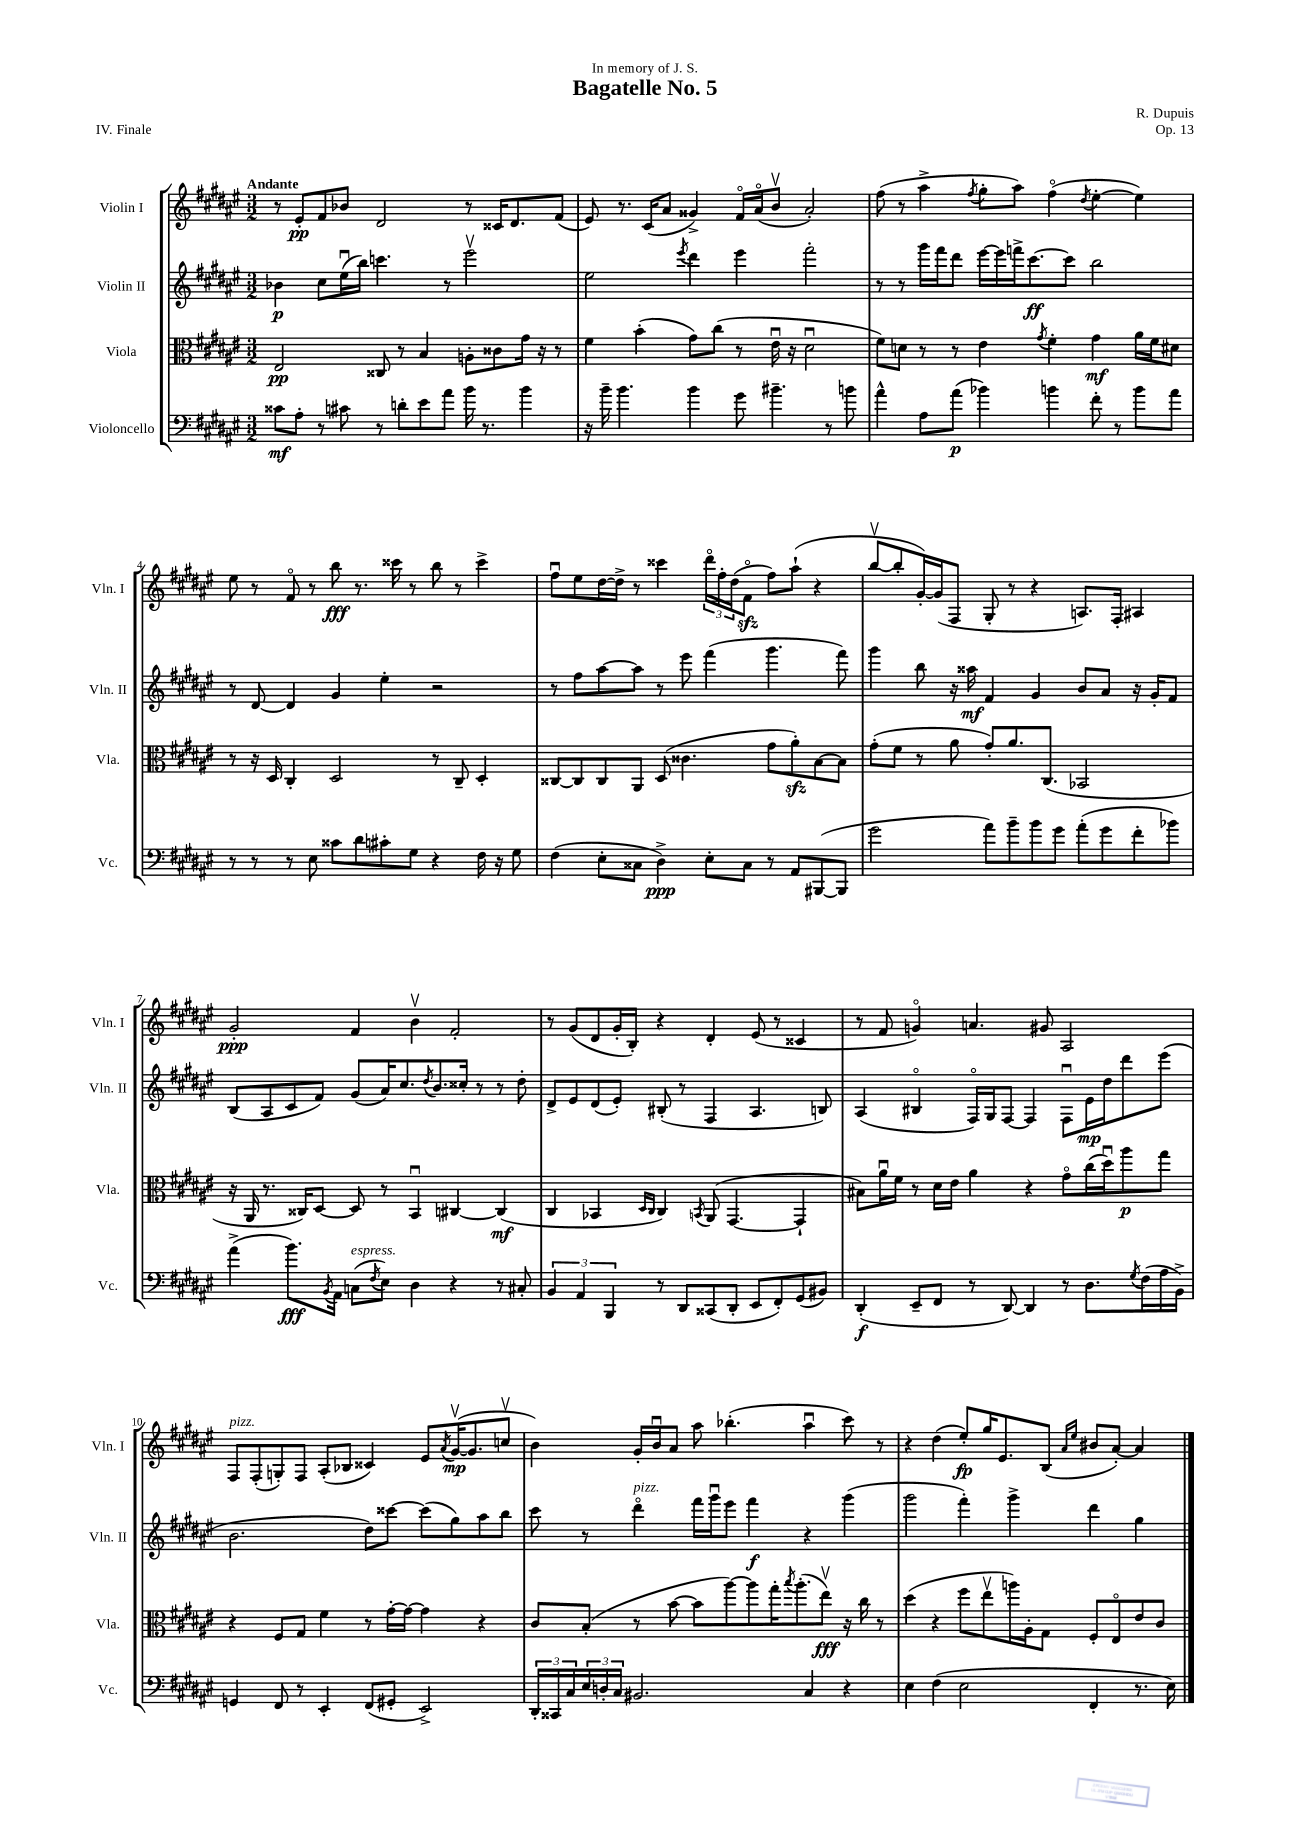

**kern	**kern	**kern	**kern
*staff4	*staff3	*staff2	*staff1
*clefF4	*clefC3	*clefG2	*clefG2
*k[f#c#g#d#a#e#]	*k[f#c#g#d#a#e#]	*k[f#c#g#d#a#e#]	*k[f#c#g#d#a#e#]
*M3/2	*M3/2	*M3/2	*M3/2
8c##	2E#	4b-	8r
8A#'	.	.	8e#'
8r	.	8cc#	8f#
8c#	.	(16ee#u	8b-
.	.	16bb)	.
8r	8C##	4.ccc	2d#
8d'	8r	.	.
8e#	4B	.	.
8a#	.	8r	.
16b	8A'	2eee#v	8r
8.r	.	.	.
.	8c##	.	16c##
.	.	.	8.d#
4b	16g#	.	.
.	16r	.	.
.	8r	.	(8f#
=	=	=	=
16r	4f#	2ee#	8e#)
16b~	.	.	.
4.b	.	.	8.r
.	(4b'	.	.
.	.	.	(16c#
.	.	.	8a#
.	.	8qeee#	.
4b	8g#)	4ddd#	4g##^)
.	(8cc#	.	.
8g#	8r	4eee#	16f#o
.	.	.	(16a#o
4.b#~	16e#u	.	8bv
.	16r	.	.
.	2d#u	2fff#'	2a#')
8r	.	.	.
8b	.	.	.
=	=	=	=
4a#^^	8f#)	8r	(8ff#
.	8d	8r	8r
8A#	8r	16ggg#	4aa#^
.	.	16fff#	.
(8a#	8r	8ddd#	.
.	.	.	8qff#
4b-)	4e#	[16eee#	8gg#'
.	.	16eee#]	.
.	.	16fff^	8aa#)
.	.	[8.ccc#	.
.	8qg#	.	.
4b	4f#'	.	(4ff#o
.	.	8ccc#]	.
.	.	.	8qdd#
8f#'	4g#	2bb	[4ee#'
8r	.	.	.
8b	16a#	.	4ee#])
.	16f#	.	.
8a#	8d#	.	.
=	=	=	=
8r	8r	8r	8ee#
8r	16r	[8d#	8r
.	16D#	.	.
8r	4C#'	4d#]	8f#o
8E#	.	.	8r
8c##	2D#	4g#	8bb
8d#	.	.	8.r
8c#'	.	4ee#'	.
.	.	.	16ccc##
8G#	.	.	8r
4r	8r	2r	8bb
.	8C#~	.	8r
16F#	4D#'	.	4ccc##^
16r	.	.	.
8G#	.	.	.
=	=	=	=
(4F#	[8C##	8r	8ff#u
.	8C##]	8ff#	8ee#
8E#'	8C##	[8aa#	[16dd#
.	.	.	16dd#^]
8C##	8AA#	8aa#]	8r
4D#^)	(8D#	8r	4ccc##
.	4.c##	8eee#	.
8E#'	.	(4fff#	24ddd#o
.	.	.	24ff#'
.	.	.	(24dd#
8C##	.	.	8f#o
8r	8g#	4.ggg#	8ff#)
8AA#	8a#')	.	(8aa#`
([8BBB#	[8B	.	4r
8BBB#]	8B]	8fff#)	.
=	=	=	=
2g#	(8g#'	4ggg#	[8bbv
.	8f#	.	8bb']
.	8r	8bb	[16g#')
.	.	.	(16g#]
.	8a#	16r	8F#
.	.	16aa##	.
8a#)	8g#')	4f#	8G#'
8b~	8.a#	.	8r
8b	.	4g#	4r
.	(8.C#	.	.
8g#	.	.	.
(8a#'	2BB-	8b	8.A)
8g#	.	8a#	.
.	.	.	16F#'
8f#'	.	16r	4A#
.	.	16g#'	.
8b-)	.	8f#	.
=	=	=	=
(4a#^	16r	(8B	2g#'
.	16AA#	.	.
.	8.r	8A#	.
8.b)	.	8c#	.
.	16C##)	.	.
.	[8D#	8f#)	.
8qBB	.	.	.
16AA#	.	.	.
(8C	8D#]	(8g#	4f#
8qF#	.	.	.
8E#)	8r	16a#)	.
.	.	8.cc#	.
4D#	4BBu	.	4bv
.	.	8qdd#	.
.	.	8.b	.
4r	[4C#	.	2f#'
.	.	16cc##'	.
.	.	8r	.
8r	(4C#]	8r	.
8C#'	.	8dd#'	.
=	=	=	=
6BB	4C#	8d#^	8r
.	.	8e#	(8g#
6AA#	.	.	.
.	4BB-	(8d#	8d#
6BBB	.	.	.
.	.	8e#')	16g#'
.	.	.	16B')
.	16qqD#	.	.
.	16qqC#	.	.
8r	4C#)	(8B#'	4r
8DD#	.	8r	.
.	8qBB	.	.
(8CC##	(8AA#	4F#	4d#'
8DD#'	[4.GG#	.	.
8EE#	.	4.A#	(8e#
8FF#')	.	.	8r
(8GG#	4GG#`]	.	4c##
8BB#)	.	8B)	.
=	=	=	=
(4DD#'	8B#)	(4A#	8r
.	16a#u	.	8f#
.	16f#	.	.
8EE#~	8r	4B#o	4go)
8FF#	16d#	.	.
.	16e#	.	.
8r	4a#	16F#o)	4.a
.	.	16G#	.
[8DD#)	.	[8F#	.
4DD#]	4r	4F#]	.
.	.	.	8g#
8r	8g#o	8F#u	2A#
8.D#	(16cc#	16e#	.
.	16dd#u)	16dd#	.
.	8aa#	8ddd#	.
8qG#	.	.	.
(16F#	.	.	.
16A#	8gg#	(8eee#	.
16BB^)	.	.	.
=	=	=	=
4GG	4r	2.b	8F#
.	.	.	(8F#'
8FF#	8F#	.	8G')
8r	8G#	.	8F#
4EE#'	4f#	.	(8A#'
.	.	.	8B-
(8FF#	8r	8dd#)	4c##)
8GG#'	[16g#'	[8ccc##	.
.	16g#_	.	.
2EE#^)	4g#]	(8ccc##]	8e#
.	.	.	8qa#
.	.	8gg#)	([16g#v
.	.	.	8.g#]
.	4r	8aa#	.
.	.	8bb	8ccv
=	=	=	=
24DD#'	8c#	8ccc#	4b)
24CC##	.	.	.
24C#	.	.	.
24E#	(8B'	8r	.
24D'	.	.	.
24C#	.	.	.
2.BB#	8r	4ddd#o	16g#'
.	.	.	16bu
.	[8b	.	8a#
.	8b]	16fff#	8aa#
.	.	16ggg#u	.
.	[8aa#)	8eee#	(4.bb-'
.	8aa#]	4fff#	.
.	16gg#'	.	.
.	8qbb	.	.
.	(8.aa#'	.	.
4C#	.	4r	4aa#u
.	8ee#v)	.	.
4r	16r	(4ggg#	8ccc#)
.	16cc#	.	.
.	8r	.	8r
=	=	=	=
4E#	(4dd#	2ggg#	4r
(4F#	4r	.	(4dd#
2E#	8ff#	4fff#')	8ee#')
.	8ee#v	.	16gg#
.	.	.	8.e#
.	16aa)	4ggg#^	.
.	16A#'	.	.
.	8G#	.	(8B
.	.	.	16qqa#
.	.	.	16qqee#
4FF#'	8F#'	4ddd#	8b#
.	8E#o	.	[8a#')
8.r	8e#	4gg#	4a#]
.	8c#	.	.
16E#)	.	.	.
==	==	==	==
*-	*-	*-	*-
